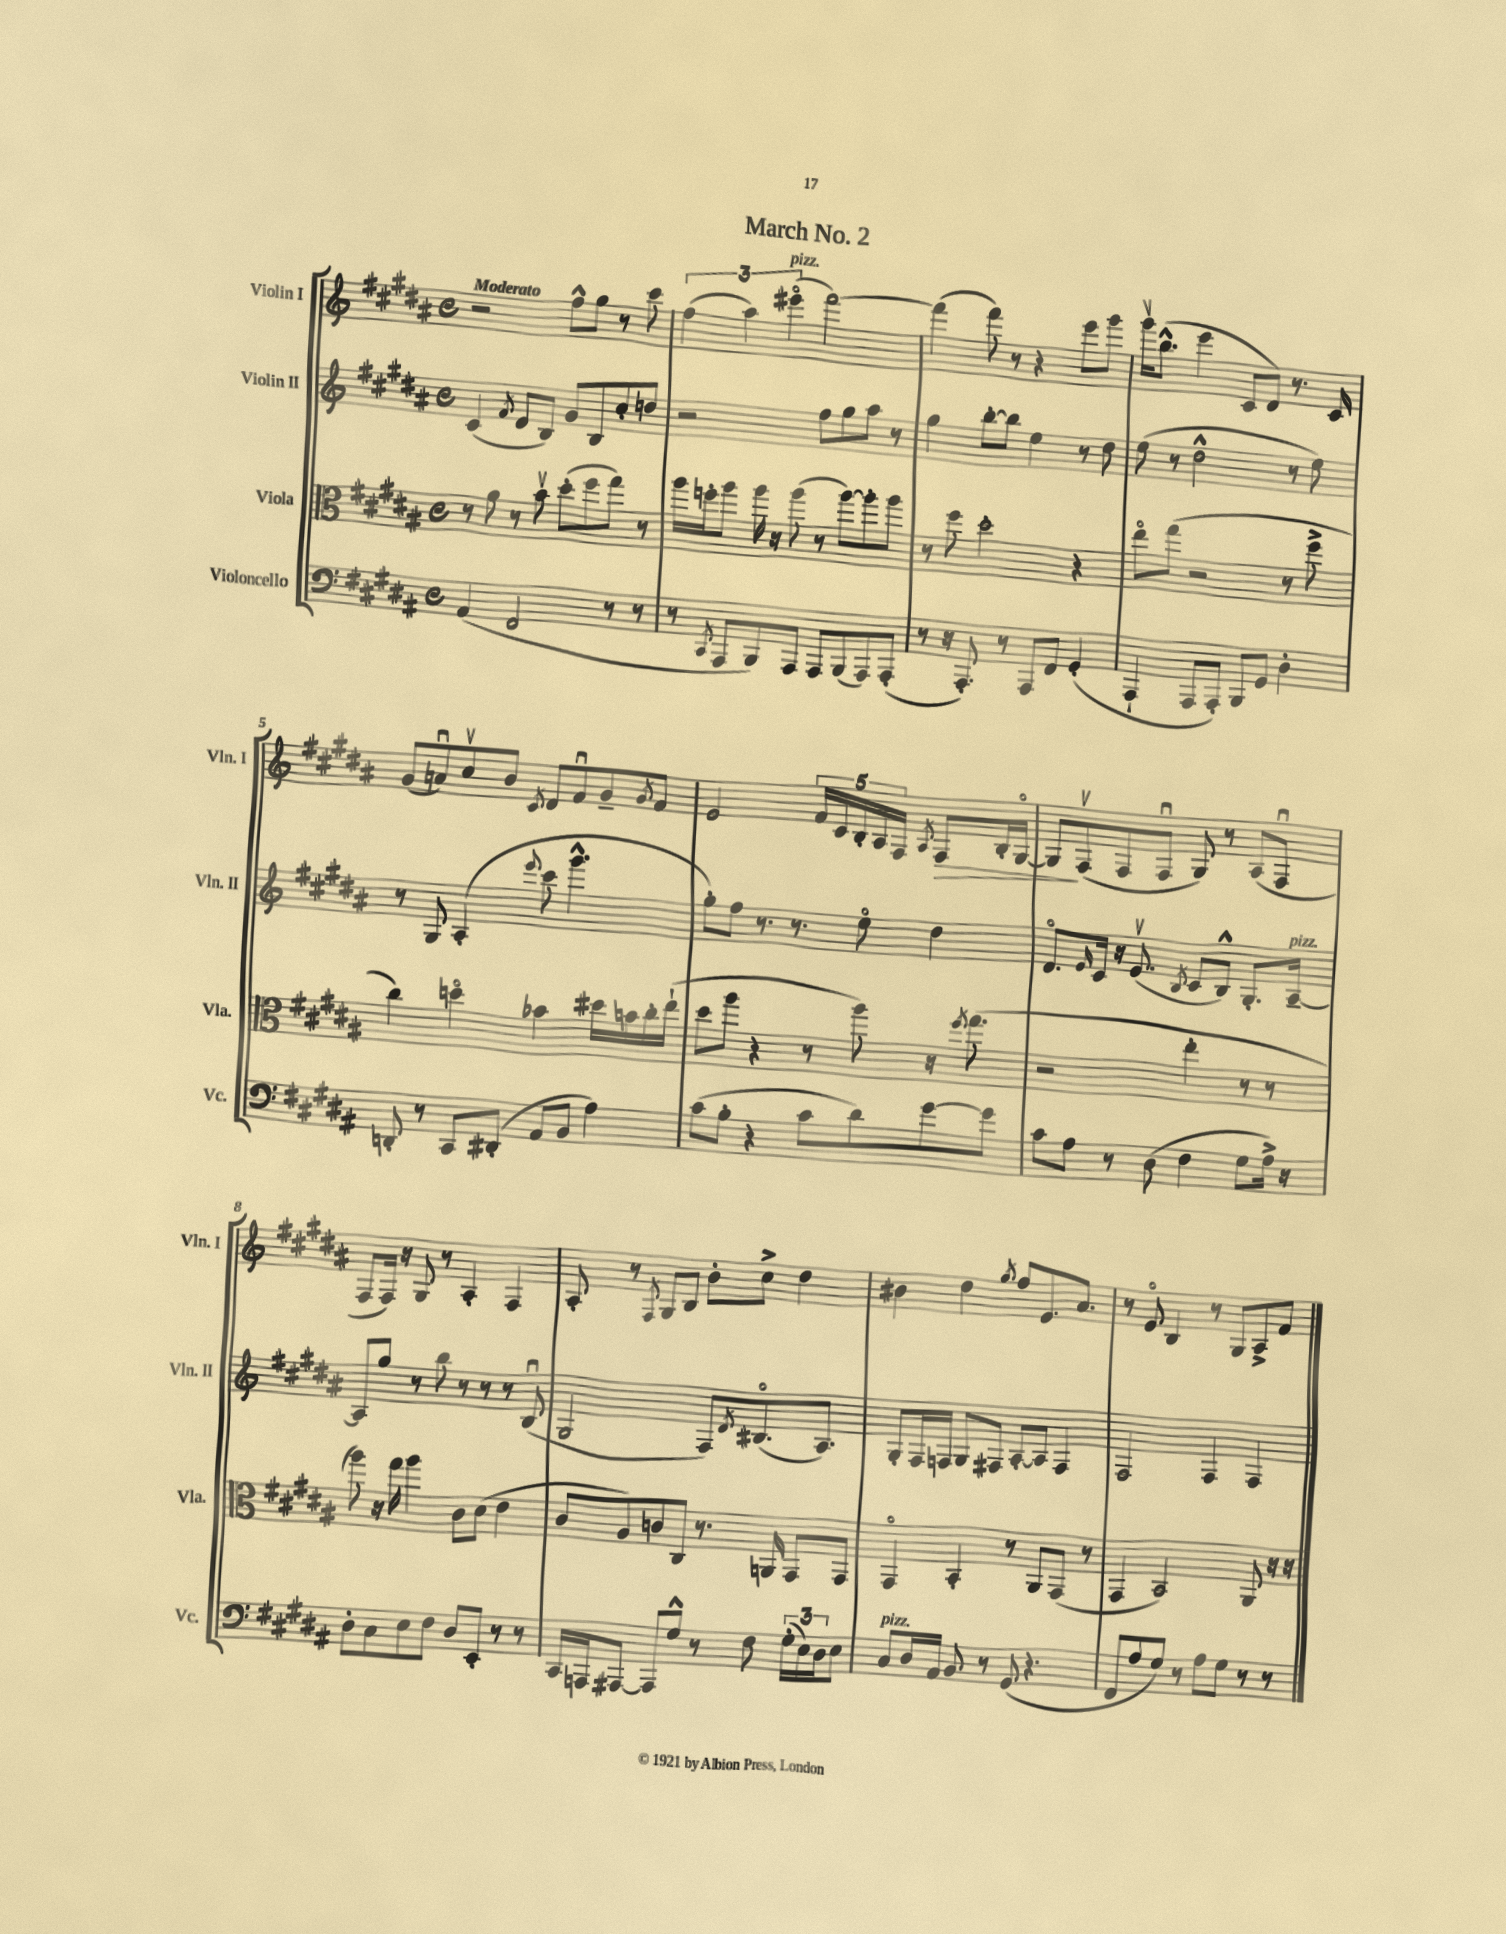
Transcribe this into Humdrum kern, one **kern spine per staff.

**kern	**kern	**kern	**kern
*staff4	*staff3	*staff2	*staff1
*clefF4	*clefC3	*clefG2	*clefG2
*k[f#c#g#d#a#]	*k[f#c#g#d#a#]	*k[f#c#g#d#a#]	*k[f#c#g#d#a#]
*M4/4	*M4/4	*M4/4	*M4/4
*met(c)	*met(c)	*met(c)	*met(c)
(4AA#	8r	(4c#	2r
.	8a#	.	.
.	.	8qf#	.
2FF#	8r	8d#	.
.	8bv	8B)	.
.	(8dd#'	8g#	8ff#^^
.	8ff#	8B	8gg#
8r	8gg#)	8cc#'	8r
8r	8r	8dd	8ccc#
=	=	=	=
8r	16aa#	2r	(6ff#
.	16ff'	.	.
8qCC#	.	.	.
8AAA#	8aa#	.	.
.	.	.	6aa#)
8BBB)	16aa#	.	.
.	16r	.	.
.	.	.	(6eee#o
8AAA#	(8aa#	.	.
8AAA#	8r	8ff#	[2fff#)
(8BBB	[8aa#)	8gg#	.
8AAA#)	8aa#']	8aa#	.
(8AAA#'	8aa#	8r	.
=	=	=	=
8r	8r	4gg#	(4fff#]
16r	8ff#	.	.
8.AAA#')	.	.	.
.	2dd#'	[8bb'	8fff#)
8r	.	8bb]	8r
8AAA#	.	4ee	4r
8FF#	.	.	.
(4GG#'	4r	8r	8eee
.	.	8dd#	8ggg#
=	=	=	=
4AAA#`	8eeo	(8ee	16ggg#v
.	.	.	(8.bb^^
.	(8gg#	8r	.
8AAA#	2r	2dd#^^	4eee
8AAA#')	.	.	.
8BBB	.	.	8c#
8GG#	.	.	8d#)
4D#'	8r	8r	8.r
.	8ff#^	8ee)	.
.	.	.	16c#
=	=	=	=
8DD'	4cc#)	8r	(8g#
8r	.	8G#	8au)
8CC#	4ddo	(4A#'	8cc#v
(8DD#'	.	.	8b
.	.	8qqeee	8qc#
8AA#	4b-	8ccc#	8d#
8BB	.	4.ggg#^^	8f#u
4A#)	16dd#	.	8g#~
.	16b	.	.
.	.	.	8qg#
.	16cc#'	.	8f#
.	(16ee`	.	.
=	=	=	=
(8c#	8dd#	8gg#')	2e
8B'	8aa#	8ff#	.
4r	4r	8.r	.
.	.	8.r	.
8c#	8r	.	20f#
.	.	.	20c#
.	.	.	20B'
8d#)	8aa#)	8eeo	.
.	.	.	20A#
.	.	.	20F#
.	.	.	8qA#
[8g#	16r	4dd#	8F#
.	8qff#	.	.
.	(8.gg#	.	.
8g#]	.	.	16B'
.	.	.	[16G#o
=	=	=	=
8c#	2r	8.d#o	8G#]
8A#	.	.	(8F#v
.	.	16qqe	.
.	.	16c#	.
8r	.	16r	8F#
.	.	(8.ev	.
(8D#	.	.	8F#u
.	.	8qB	.
4F#	4ee'	8c#	8G#)
.	.	8B^^)	8r
8G#	8r	8.G#'	(8A#
16A#^)	8r	.	8F#u
16r	.	[16A#~	.
=	=	=	=
8D#'	8aa#)	8A#]	8F#
8C#	16r	8gg#	16F#)
.	16gg#	.	16r
8E	4aa#	8r	8G#
8F#	.	8bb	8r
8D#	8c#	8r	4A#'
8EE'	(8d#	8r	.
8r	4e	8r	4F#
8r	.	(8Bu	.
=	=	=	=
16CC#	8c#	2G#	8A#'
16AAA	.	.	.
[8AAA#	8A#)	.	8r
.	.	.	8qF#
8AAA#]	8c	.	8G#
8G#^^	8C#	.	8B
8r	8.r	8F#)	8b'
.	.	8qd#	.
8F#	.	(8.B#o	8cc#^
.	16AA	.	.
(24G#'	8GG#	.	4dd#
24E)	.	.	.
.	.	8.A#)	.
24D#	.	.	.
8E	8GG#	.	.
=	=	=	=
8C#	4GG#o	8G#'	4b#
16D#	.	16F#	.
16AA#	.	16F	.
8BB	4BB'	8G#	4dd#
8r	.	8F#	.
.	.	.	8qgg#
(8GG#	8r	[8A#'	8ff#
4.r	8AA#	8A#]	8.e
.	(8GG#	4F#	.
.	.	.	8.a#
.	8r	.	.
=	=	=	=
8FF#	4GG#	2F#	8r
8A#	.	.	8eo
8G#)	2BB)	.	4B
8r	.	.	.
8A#	.	4F#	8r
8G#	.	.	8G#
8r	8AA#	4F#	8A#^
8r	16r	.	8f#
.	16r	.	.
==	==	==	==
*-	*-	*-	*-
